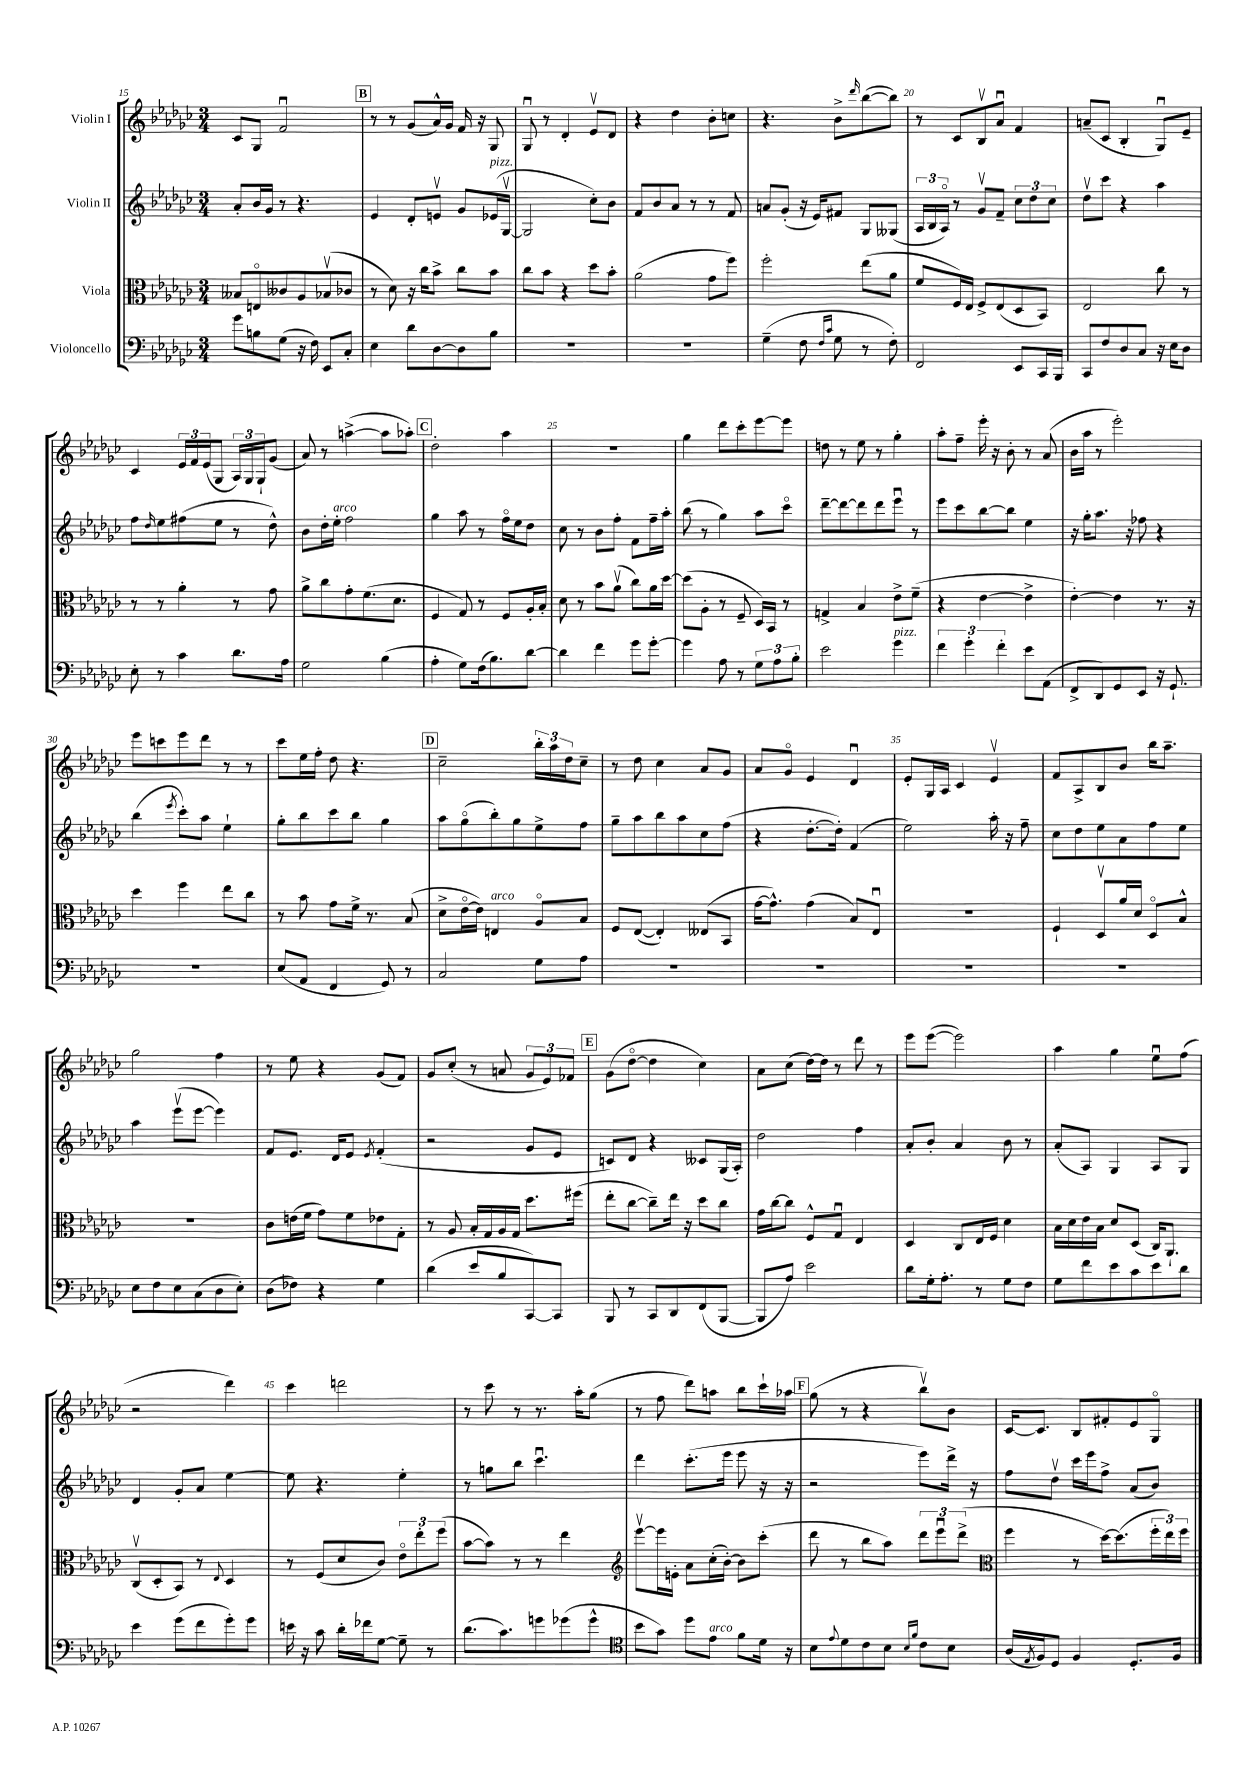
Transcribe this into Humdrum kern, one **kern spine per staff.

**kern	**kern	**kern	**kern
*staff4	*staff3	*staff2	*staff1
*clefF4	*clefC3	*clefG2	*clefG2
*k[b-e-a-d-g-c-]	*k[b-e-a-d-g-c-]	*k[b-e-a-d-g-c-]	*k[b-e-a-d-g-c-]
*M3/4	*M3/4	*M3/4	*M3/4
8g-\L	8B--/L	8a-'/L	8c-/L
8B\	8Eo/	16b-/L	8G-/J
.	.	16g-/JJ	.
(8G-\J	8c--/	8r	2fu/
16r	8A-/	4.r	.
16F\)	.	.	.
8EE-/L	(8B-v/	.	.
8C-'/J	8c-/J	.	.
=	=	=	=
4E-\	8r	4e-/	8r
.	8d-\)	.	8r
8d-\L	16r	8d-'/L	(8g-/L
.	16cc-\LK	.	.
[8D-\	8b-^\J	8ev/J	16a-^^/L)
.	.	.	16g-/JJ
8D-\]	8cc-\L	8g-/L	16f/
.	.	.	16r
8B-\J	8b-\J	(16e-/L	8G-/
.	.	[16G-v/JJ	.
=	=	=	=
2.r	8cc-\L	2G-/]	8G-u/
.	8b-\J	.	8r
.	4r	.	4d-'/
.	8dd-\L	8cc-'\L)	8e-v/L
.	8b-'\J	8b-\J	8d-/J
=	=	=	=
2.r	(2a-\	8f/L	4r
.	.	8b-/	.
.	.	8a-/J	4dd-\
.	.	8r	.
.	8g-\L	8r	8b-'\L
.	8ff\J)	8f/	8cc\J
=	=	=	=
(4G-~\	2ff'\	8a/L	4.r
.	.	(8g-'/J	.
8F\	.	16r	.
.	.	16e-/LK)	.
16qqF/LL	.	.	.
16qqc-/JJ	.	.	.
8G-\	.	8f#/J	8b-^\L
.	.	.	16qqddd-/
8r	(8ee-\L	8G-/L	([8bb-\
8F'\)	8a-\J	(8G--/J	8bb-\]J)
=	=	=	=
2FF/	8f/L	24A-/LL	8r
.	.	24B-/	.
.	.	24A-o/JJ)	.
.	16F/L)	8r	8c-/L
.	16E-/JJ	.	.
.	8F^/L	8g-v/L	8B-v/
.	(8E-/	8f~/J	8a-u/J
8EE-/L	8D-/	12cc-\L	4f/
.	.	12dd-\	.
16CC-/L	8BB-/J)	.	.
.	.	12cc-\J	.
16BBB-/JJ	.	.	.
=	=	=	=
8CC-/L	2E-/	8dd-v\L	(8a~/L
8F/	.	8ccc-\J	8c-/J
8D-/	.	4r	4B-'/
8C-/J	.	.	.
16r	8cc-\	4aa-\	8G-u/L)
16E-\LK	.	.	.
8D-\J	8r	.	8e-~/J
=	=	=	=
8E-'\	8r	8ff\L	4c-/
.	.	16qqdd-/	.
8r	8r	8ee-\	.
4c-\	4a-'\	(8ff#\	24e-/LL
.	.	.	24f/
.	.	.	(24e-/J
.	.	8ee-\J	8G-/J
8.d-\L	8r	8r	24A-/LL)
.	.	.	24G-/
.	.	.	24G-`/J
.	8g-\	8dd-^^\)	(8g-/J
16A-\Jk	.	.	.
=	=	=	=
2G-\	8a-^\L	8b-\L	8a-/)
.	8cc-\	16dd-'\L	8r
.	.	16ee-'\JJ	.
.	8g-'\	2ff\	([4aa^\
.	(8.f\	.	.
(4B-\	.	.	8aa\]L
.	8.d-\J	.	.
.	.	.	8aa-'\J)
=	=	=	=
4A-'\	4F/	4gg-\	2dd-'\
8G-\L)	8G-/)	8aa-\	.
(16F\k	8r	8r	.
8.B-\)	.	.	.
.	8F/L	16ffo\LL	4aa-\
.	.	16ee-\J	.
[8d-\J	16A-'/L	8dd-\J	.
.	16B-'/JJ	.	.
=	=	=	=
4d-\]	8d-\	8cc-\	2.r
.	8r	8r	.
4f\	8b-\L	8b-\L	.
.	(8a-v\J	8ff'\J	.
8g-\L	8cc-\L)	8f\L	.
[8g-'\J	16a-\L	16ff~\L	.
.	[16dd-\JJ	16aa-'\JJ	.
=	=	=	=
4g-\]	(8dd-\]L	(8bb-\	4gg-\
.	8A-'\J	8r	.
8A-\	8r	4gg-\)	8ddd-\L
8r	8F~/	.	8ccc-'\
12G-\L	16D-/LL)	8aa-\L	[8eee-\
.	16BB-/JJ	.	.
12A-\	.	.	.
.	8r	8ccc-o\J	8eee-\]J
12B-'\J	.	.	.
=	=	=	=
2e-\	4G^/	[8ddd-~\L	8dd\
.	.	8ddd-\_	8r
.	4B-/	8ddd-\]	8ee-\
.	.	8ddd-\	8r
4g-\	8e-^\L	8eee-u\J	4gg-'\
.	(8f~\J	8r	.
=	=	=	=
6f\	4r	8eee-\L	8aa-'\L
.	.	8ccc-\	8ff~\J
6g-'\	.	.	.
.	[4e-\	[8bb-\	16eee-'\
.	.	.	16r
6f'\	.	.	.
.	.	8bb-\]J	8b-'\
8e-\L	4e-^\]	4ee-\	8r
(8AA-\J	.	.	(8a-/
=	=	=	=
8FF^/L	[4e-'\)	16r	16b-\LL
.	.	16gg-'\LK	16aa-\JJ
8DD-/)	.	8.aa-\J	8r
8GG-/	4e-\]	.	2eee-'\)
.	.	16r	.
8EE-/J	.	8ff-\	.
16r	8.r	4r	.
8.GG-`/	.	.	.
.	16r	.	.
=	=	=	=
2.r	4dd-\	(4bb-\	8eee-\L
.	.	.	8ccc\
.	.	8qeee-/	.
.	4ff\	8ccc-'\L)	8eee-\
.	.	8aa-\J	8ddd-\J
.	8ee-\L	4ee-`\	8r
.	8cc-\J	.	8r
=	=	=	=
(8E-/L	8r	8gg-'\L	8ccc-\L
8AA-/J	8b-\	8bb-\	16ee-\L
.	.	.	16ff'\JJ
4FF/	8g-\L	8ccc-\	8dd-\
.	16f^\Jk	8bb-\J	4.r
.	8.r	.	.
8GG-/)	.	4gg-\	.
8r	(8B-/	.	.
=	=	=	=
2C-/	8d-^\L	8aa-\L	2cc-~\
.	[16e-o\L	(8gg-o\	.
.	16e-\]JJ)	.	.
.	4E/	8bb-'\)	.
.	.	8gg-\	.
8G-\L	8A-o/L	8ee-^\	24bb-'\LL
.	.	.	24aa-\
.	.	.	24dd-\J
8A-\J	8B-/J	8ff\J	8cc-~\J
=	=	=	=
2.r	8F/L	8gg-~\L	8r
.	([8E-/J	8aa-\	8dd-\
.	4E-'/])	8bb-\	4cc-\
.	.	8aa-\	.
.	(8E--/L	8cc-\	8a-/L
.	8BB-/J	(8ff\J	8g-/J
=	=	=	=
2.r	[16g-\LK	4r	8a-/L
.	8.g-^^\]J)	.	.
.	.	.	8g-o/J
.	(4g-\	[8.dd-'\L	4e-/
.	.	16dd-'\]Jk)	.
.	8B-/L)	(4f/	4d-u/
.	8E-u/J	.	.
=	=	=	=
2.r	2.r	2ee-\)	8e-'/L
.	.	.	16G-/L
.	.	.	16A-/JJ
.	.	.	4c-/
.	.	16aa-'\	4e-v/
.	.	16r	.
.	.	8ff~\	.
=	=	=	=
2.r	4F`/	8cc-\L	8f/L
.	.	8dd-\	8A-^/
.	8D-v/L	8ee-\	8B-/
.	16a-/L	8a-\	8b-/J
.	16d-/JJ	.	.
.	8D-o/L	8ff\	16bb-\LK
.	.	.	8.aa-~\J
.	8B-^^/J	8ee-\J	.
=	=	=	=
8E-\L	2.r	4aa-\	2gg-\
8F\	.	.	.
8E-\	.	(8eee-v\L	.
(8C-\	.	[8eee-\J	.
8D-\	.	4eee-\])	4ff\
8E-'\J)	.	.	.
=	=	=	=
(8D-\L	8c-\L	8f/L	8r
8F-\J)	(16e\L	8.e-/J	8ee-\
.	16f\JJ	.	.
4r	8g-\L)	.	4r
.	.	16d-/LK	.
.	8f\	8e-/J	.
.	.	8qe-/	.
4G-\	8e-\	(4f'/	(8g-/L
.	8G-'\J	.	8f/J)
=	=	=	=
(4d-\	8r	2r	8g-/L
.	8A-/	.	(8cc-'/J
8e-/L	16B-'/LL	.	8r
.	16G-/	.	.
8B-/	16A-/	.	8a/
.	16G-/JJ	.	.
[8CC-/)	8.dd-\L	8g-/L	12g-/L
.	.	.	12e-/)
8CC-/]J	.	8e-/J	.
.	.	.	12f-/J
.	(16ff#\Jk	.	.
=	=	=	=
8BBB-/	8ee-'\L	8c/L)	(8g-\L
8r	[8cc-\J	8d-/J	[8dd-o\J
8CC-/L	8cc-~\]L)	4r	4dd-\]
8DD-/	16ee-\Jk	.	.
.	16r	.	.
(8FF/	8dd-\L	8c--/L	4cc-\)
[8BBB-/J	8cc-\J	(16G-/L	.
.	.	16A-'/JJ)	.
=	=	=	=
8BBB-/]L	16g-\LL	2dd-\	8a-\L
.	[16cc-\J	.	.
8A-/J)	8cc-\]J	.	(8cc-\J
2e-\	8F^^/L	.	[16dd-\LL)
.	.	.	16dd-\]JJ
.	8G-u/J	.	8r
.	4E-/	4ff\	8ddd-\
.	.	.	8r
=	=	=	=
8d-\L	4D-/	8a-'/L	8eee-\L
16G-'\k	.	8b-'/J	([8eee-\J
8.A-'\J	.	.	.
.	8C-/L	4a-/	2eee-\])
8r	16E-/L	.	.
.	16F/JJ	.	.
8G-\L	4d-\	8b-\	.
8F\J	.	8r	.
=	=	=	=
8G-\L	16B-\LL	(8a-'/L	4aa-\
.	16d-\	.	.
8f\	16e-\	8A-/J)	.
.	16B-\JJ	.	.
8e-\	8d-/L	4G-/	4gg-\
8c-\	(8D-/J	.	.
8e-\	16C-/LK)	8A-/L	8ee-u\L
.	8.AA-`/J	.	.
8d-\J	.	8G-/J	(8ff\J
=	=	=	=
4e-\	(8C-v/L	4d-/	2r
.	8D-'/	.	.
(8g-\L	8BB-/J)	8g-'/L	.
8f\	8r	8a-/J	.
.	8qqE-/	.	.
8g-'\)	4D-/	[4ee-\	4ddd-\)
8g-\J	.	.	.
=	=	=	=
16e\	8r	8ee-\]	4ccc-\
16r	.	.	.
8c-\	(8F/L	4.r	.
16d-'\LL	8d-/	.	2ddd\
16f-\J	.	.	.
[8G-\J	8c-/J)	.	.
8G-~\]	12e-o\L	4ee-'\	.
.	12ee-'\	.	.
8r	.	.	.
.	(12ff\J	.	.
=	=	=	=
(8.d-\L	[8b-\L	8r	8r
.	8b-\]J)	8gg\L	8ccc-\
8.c-\)	.	.	.
.	8r	8bb-\J	8r
8g\	8r	4.ccc-u\	8.r
(8g-\	4ee-\	.	.
.	.	.	16aa-'\LK
8g-^^\J	.	.	(8gg-\J
=	=	=	=
*clefC4	*clefG2	*	*
8b-\L	[8eee-v\L	4ddd-\	8r
8g-\J)	16eee-\]L	.	8ff\
.	16e'\JJ	.	.
8dd-\L	8a-\L	(8.ccc-'\L	8ddd-\L)
8e-\J	(16cc-'\L	.	8aa\J
.	[16b-'\JJ)	16eee-\Jk	.
8f\L	8b-\]L	8eee-\	8bb-\L
16d-\Jk	(8ccc-'\J	16r	16ccc-`\L
16r	.	16r	16aa-\JJ
=	=	=	=
8B-\L	8ddd-\	2r	(8gg-\
8qqe-/	.	.	.
8d-\	8r	.	8r
8c-\	8bb-\L	.	4r
8B-\J	8aa-\J)	.	.
16qqB-/LL	.	.	.
16qqf/JJ	.	.	.
8c-\L	12ddd-\L	8eee-\L)	8bb-v\L)
.	12eee-u\	.	.
8B-\J	.	16ddd-^\Jk	8b-\J
.	(12ddd-^\J	.	.
.	.	16r	.
=	=	=	=
*	*clefC3	*	*
(16A-/LL	4ff\	8ff\L	[16c-/LK
8qE-/	.	.	.
16F/J)	.	.	8.c-/]J
8D-/J	.	8dd-v\J	.
4F/	8r	16ccc-\LL	8B-/L
.	.	16eee-\J	.
.	[16dd-\LK)	8ff^\J	8f#'/
.	(8.dd-\]	.	.
8.D-'/L	.	(8a-/L	8e-/
.	24ff'\L	8b-/J)	8G-o/J
.	24ee-\)	.	.
16F/Jk	.	.	.
.	24ff\JJ	.	.
==	==	==	==
*-	*-	*-	*-
